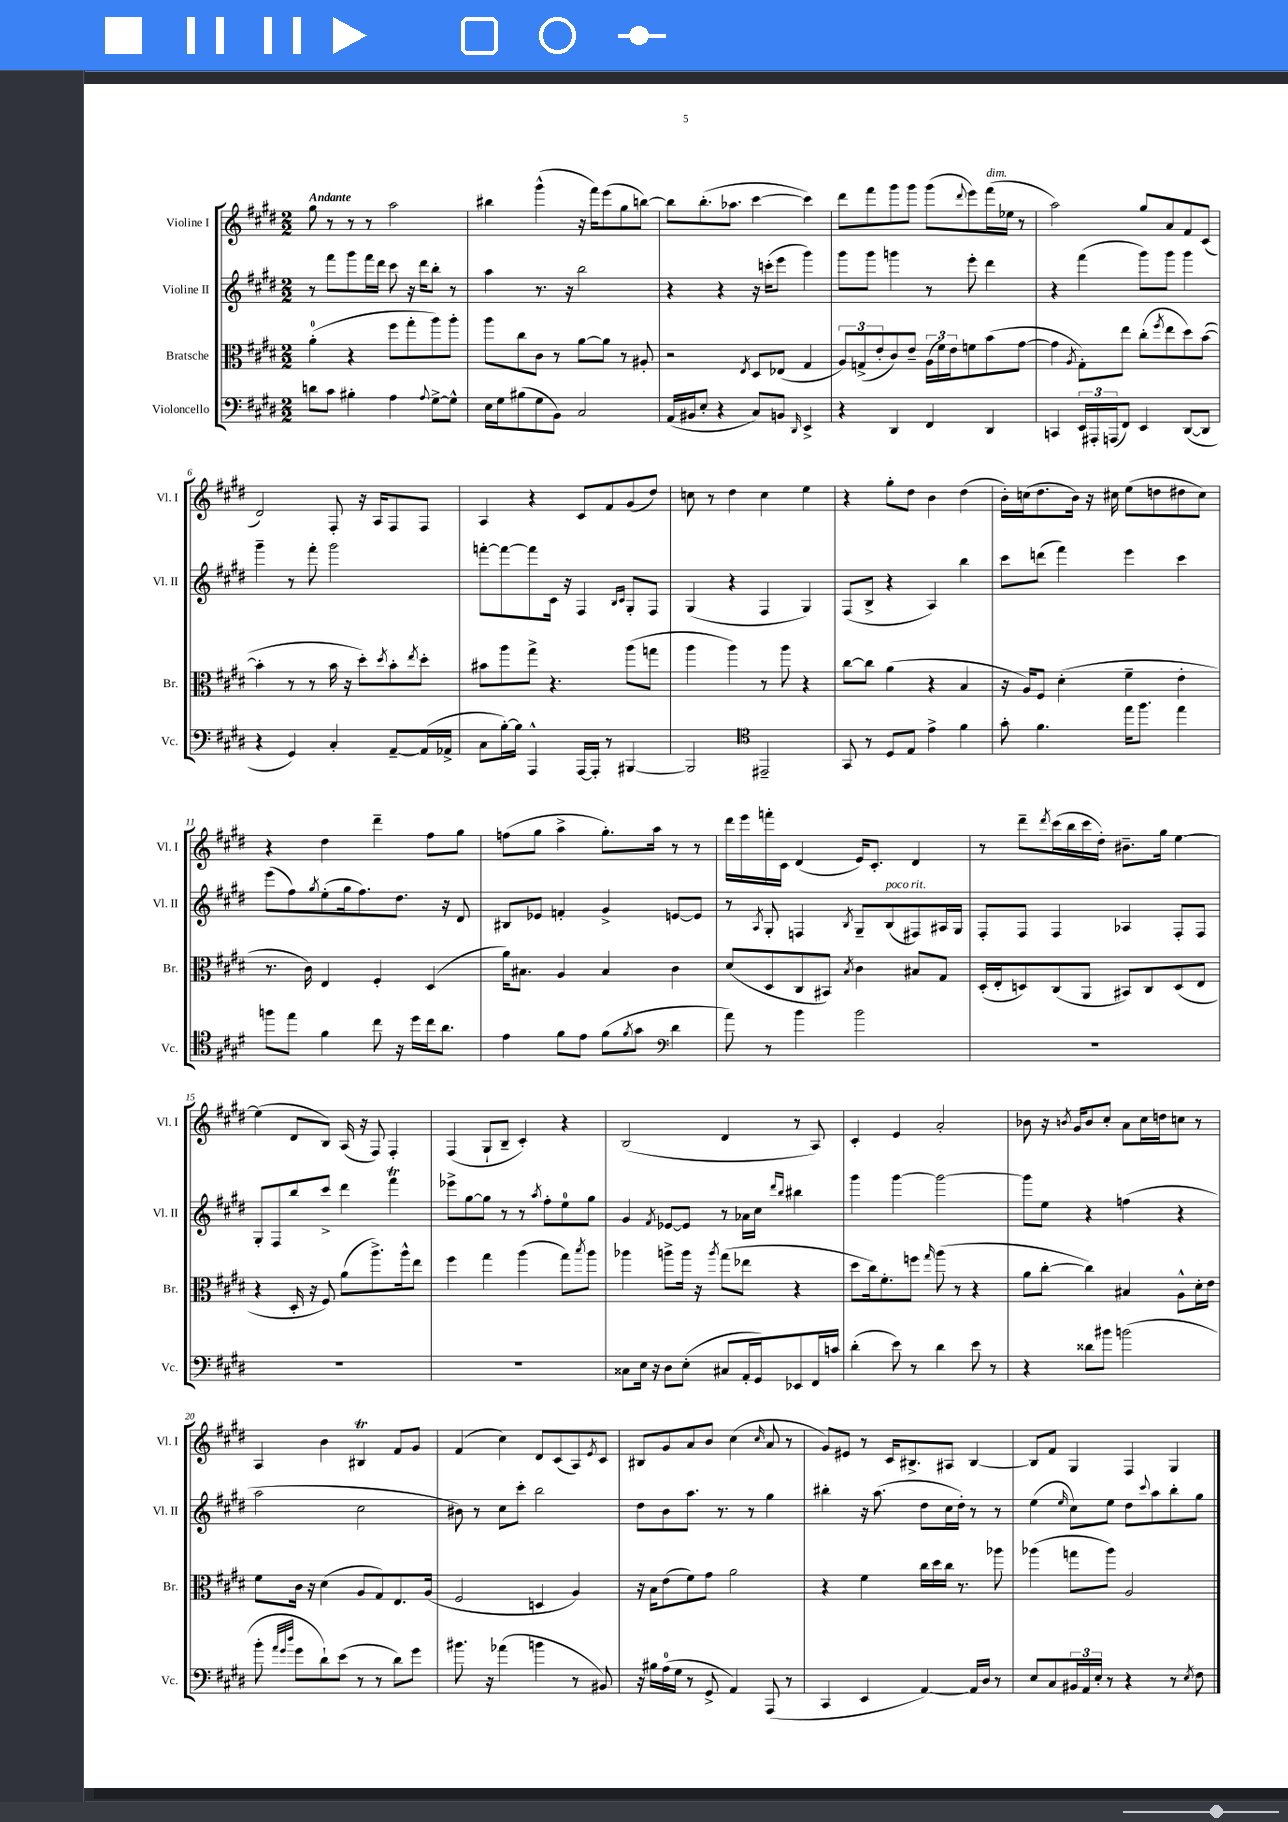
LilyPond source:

<<
\new StaffGroup <<
\new Staff = "s0" \with { instrumentName = "Violine I" shortInstrumentName = "Vl. I" } {
    \clef treble \key e \major \numericTimeSignature \time 2/2 \tempo "Andante"
    gis''8 r8 r8 r8 a''2 |
    bis''4 gis'''4-^( r16 fis'''16) e'''8( gis''8 b''8~) |
    b''8 b''8.-.( aes''8. cis'''4~ cis'''4) |
    dis'''8 fis'''8 gis'''8 gis'''8 gis'''8( \appoggiatura { dis'''8 } e'''8) fis'''16^\markup { \italic "dim." }( ees''16 r8 |
    a''2) gis''8 a'8 fis'8 cis'8( |
    dis'2) fis8-. r16 a16 fis8 fis8 |
    a4 r4 cis'8 fis'8 gis'8( dis''8) |
    c''8 r8 dis''4 c''4 e''4 |
    r4 gis''8-. dis''8 b'4 dis''4( |
    b'16-.) c''16( dis''8. b'16) r16 cis''16 e''8( d''8 dis''8 cis''8) |
    r4 dis''4 dis'''4-- fis''8 gis''8 |
    f''8( gis''8 a''4-> gis''8.-.) a''16 r8 r8 |
    dis'''16 e'''16 f'''16-. cis'16 dis'4( e'16) cis'8.-. dis'4 |
    r8 dis'''8-- \acciaccatura { dis'''8 } cis'''16( b''16 cis'''16 dis''16-.) bis'8.-- gis''16 e''4~ |
    e''4( dis'8 b8) a16( r16 fis8) fis4-. |
    fis4( gis8-! b8-- cis'4-.) r4 |
    b2( dis'4 r8 a8) |
    cis'4-. e'4 a'2-. |
    bes'8 r16 \acciaccatura { b'8 } gis'16 b'8 cis''8-. a'8 cis''16 d''16 c''8 r8 |
    a4 b'4 bis4\trill fis'8 gis'8 |
    fis'4( cis''4) dis'8 cis'8( a8) \acciaccatura { e'8 } cis'8 |
    bis8 gis'8 a'8 b'8 cis''4( \grace { cis''16 } a'8 r8 |
    gis'8) eis'8 r8 cis'16 bis8.-> ais8 bis4~ |
    bis8 fis'8 gis4 fis4 gis4 \bar "|." |
}
\new Staff = "s1" \with { instrumentName = "Violine II" shortInstrumentName = "Vl. II" } {
    \clef treble \key e \major \numericTimeSignature \time 2/2
    r8 fis'''8 gis'''8 fis'''16 dis'''16 cis'''8 r16 dis'''16 b''8-. r8 |
    a''4 r8. r16 b''2 |
    r4 r4 r16 c'''16-.( e'''8 gis'''4) |
    gis'''8 gis'''8 g'''4 r8 e'''8-. dis'''4 |
    r4 fis'''4( gis'''8) gis'''8 gis'''4 |
    gis'''4-- r8 fis'''8-. gis'''2 |
    f'''8~-. f'''8~ f'''8 cis'16 r16 fis4 \grace { b16 cis'16 } gis8-. fis8 |
    gis4( r4 fis4 gis4) |
    fis8( b8-> r4 a4) b''4 |
    cis'''8 d'''8( fis'''4) e'''4 cis'''4 |
    e'''8( fis''8) \acciaccatura { gis''8 } e''8-.( gis''16 fis''8.) dis''8. r16 dis'8 |
    bis8 ees'8 f'4-. gis'4-> e'8~ e'8 |
    r8 \acciaccatura { a8 } gis8-. f4 \acciaccatura { b8 } gis8-- b8^\markup { \italic "poco rit." }( fis8) ais16 gis16 |
    fis8-. fis8 fis4 aes4 fis8-. fis8 |
    gis8-. fis8 b''8 cis'''8-> dis'''4 fis'''4\trill |
    ees'''8-> gis''8~ gis''8 r8 r8 \acciaccatura { a''8 } fis''8-. e''8-0 gis''8 |
    gis'4 \acciaccatura { fis'8 } ees'8~ ees'8 r8 aes'16 cis''16 \grace { dis'''16 b''16 } bis''4 |
    gis'''4 gis'''4~ gis'''2~ |
    gis'''8 e''8 r4 f''4( r4 |
    a''2 cis''2 |
    bis'8) r8 cis''8 cis'''8-. b''2 |
    dis''8 b'8 a''8. r8. r8 gis''4 |
    bis''4-. r16 a''8.( dis''8 cis''16 dis''16-.) r8 r8 |
    e''4( \grace { e''16 } cis''8) e''8 dis''8 \appoggiatura { cis'''8 } a''8 b''8-. gis''8 \bar "|." |
}
\new Staff = "s2" \with { instrumentName = "Bratsche" shortInstrumentName = "Br." } {
    \clef alto \key e \major \numericTimeSignature \time 2/2
    a'4-0-.( r4 fis''8 gis''8-. a''8) a''8-. |
    a''8 cis''8 cis'8 r8 a'8~ a'8 r8 ais8-. |
    r2 \acciaccatura { e8 } dis8 ees8( gis4 |
    \tuplet 3/2 { a8) g8->( e'8-. } cis'8) e'8-- \tuplet 3/2 { a16( fis'16) e'16 } f'8 b'8( gis'8~ |
    gis'4 \acciaccatura { a8 } gis8-.) e''8 cis''8-.( \acciaccatura { fis''8 } e''8 dis''8) b'8~( |
    b'4-. r8 r8 b'16 r16 dis''8-.) \acciaccatura { dis''8 } b'8-. \acciaccatura { e''8 } dis''8-. |
    bis'8 a''8 gis''8-> r4. a''8( g''8 |
    a''4 a''4) r8 a''8 r4 |
    cis''8~ cis''8 a'4( r4 b4 |
    r16 a16) fis8 dis'4-.( fis'4-- e'4-. |
    r8. cis'16) e4 fis4-. dis4( |
    a'16) bis8. a4 bis4 cis'4 |
    dis'8( dis8 cis8 bis,8) \acciaccatura { b8 } cis'4 bis8 gis8 |
    dis16-.( e16-. d8) cis8( a,8 bis,8) cis8 d8( e8 |
    r4 dis16-. r16 fis8) a'8( a''8.->) a''16-^ e''8 |
    fis''4 gis''4 a''4( gis''8) \acciaccatura { b''8 } a''8 |
    aes''4 a''8-> a''16 r16 \acciaccatura { a''8 } gis''8( ees''8 r4 |
    dis''8 cis''16) fis'8.-. f''8 \grace { gis''16 } a''8( r8 r4 |
    a'8 cis''8~-. cis''4) bis4 a8-^ dis'16-. e'16 |
    fis'8 cis'16 r16 dis'4( a8 gis8) e8. a16( |
    fis2 d4 a4) |
    r16 b16 e'8( fis'8) gis'8 a'2 |
    r4 fis'4 cis''16 dis''16 cis''16 r8. aes''8 |
    aes''4( g''8 aes''8) a2 \bar "|." |
}
\new Staff = "s3" \with { instrumentName = "Violoncello" shortInstrumentName = "Vc." } {
    \clef bass \key e \major \numericTimeSignature \time 2/2
    d'8 cis'8 bis4-. a4 \appoggiatura { a8 } gis8~-> gis8-^ |
    e16 gis16 bis8( gis8 b,8) cis2 |
    a,16( bis,16 e8-. r4 cis8) b,8 \grace { dis,16 } e,4-> |
    r4 dis,4 fis,4 dis,4 |
    c,4 \tuplet 3/2 { e,16 ais,,16-. a,,16( } fis,8) e,4 dis,8~( dis,8 |
    r4 gis,4) cis4-. a,8~-- a,16( aes,16-> |
    cis8 b16~-.) b16 a,,4-^ a,,16~ a,,16-. r8 bis,,4~ |
    bis,,2 \clef tenor eis,2-- |
    gis,8 r8 dis8 e8 e'4-> fis'4 |
    gis'8-. fis'4. e''16 fis''8. e''4 |
    f''8 e''8 fis'4 cis''8 r16 dis''16 cis''16 a'8. |
    e'4 fis'8 e'8 fis'8( \acciaccatura { fis'8 } gis'8 \clef bass dis'4 |
    a'8) r8 b'4 b'2 |
    R1 |
    R1 |
    R1 |
    cisis8 e16 r16 dis8 e8-.( cis8 a,16-. gis,16) ees,8 fis,16 c'16 |
    dis'4-.( e'8) r8 dis'4 e'8 r8 |
    r4 disis'8 bis'8 b'2( |
    b'8-. \grace { a'32 gis'32 dis''32 } gis'8 dis'8-!) e'8( r8 r8 dis'8) gis'8 |
    bis'8. r16 aes'4( b'4 r8 bis,8) |
    r16 bis16 a16-0( gis16 r8 gis,8-> a,4) a,,8( r8 |
    cis,4 e,4 a,4~) a,16 dis16 r8 |
    e8 cis8 \tuplet 3/2 { bis,16 a,16 e16-. } r8 r4 r8 \acciaccatura { e8 } fis8 \bar "|." |
}
>>
>>
